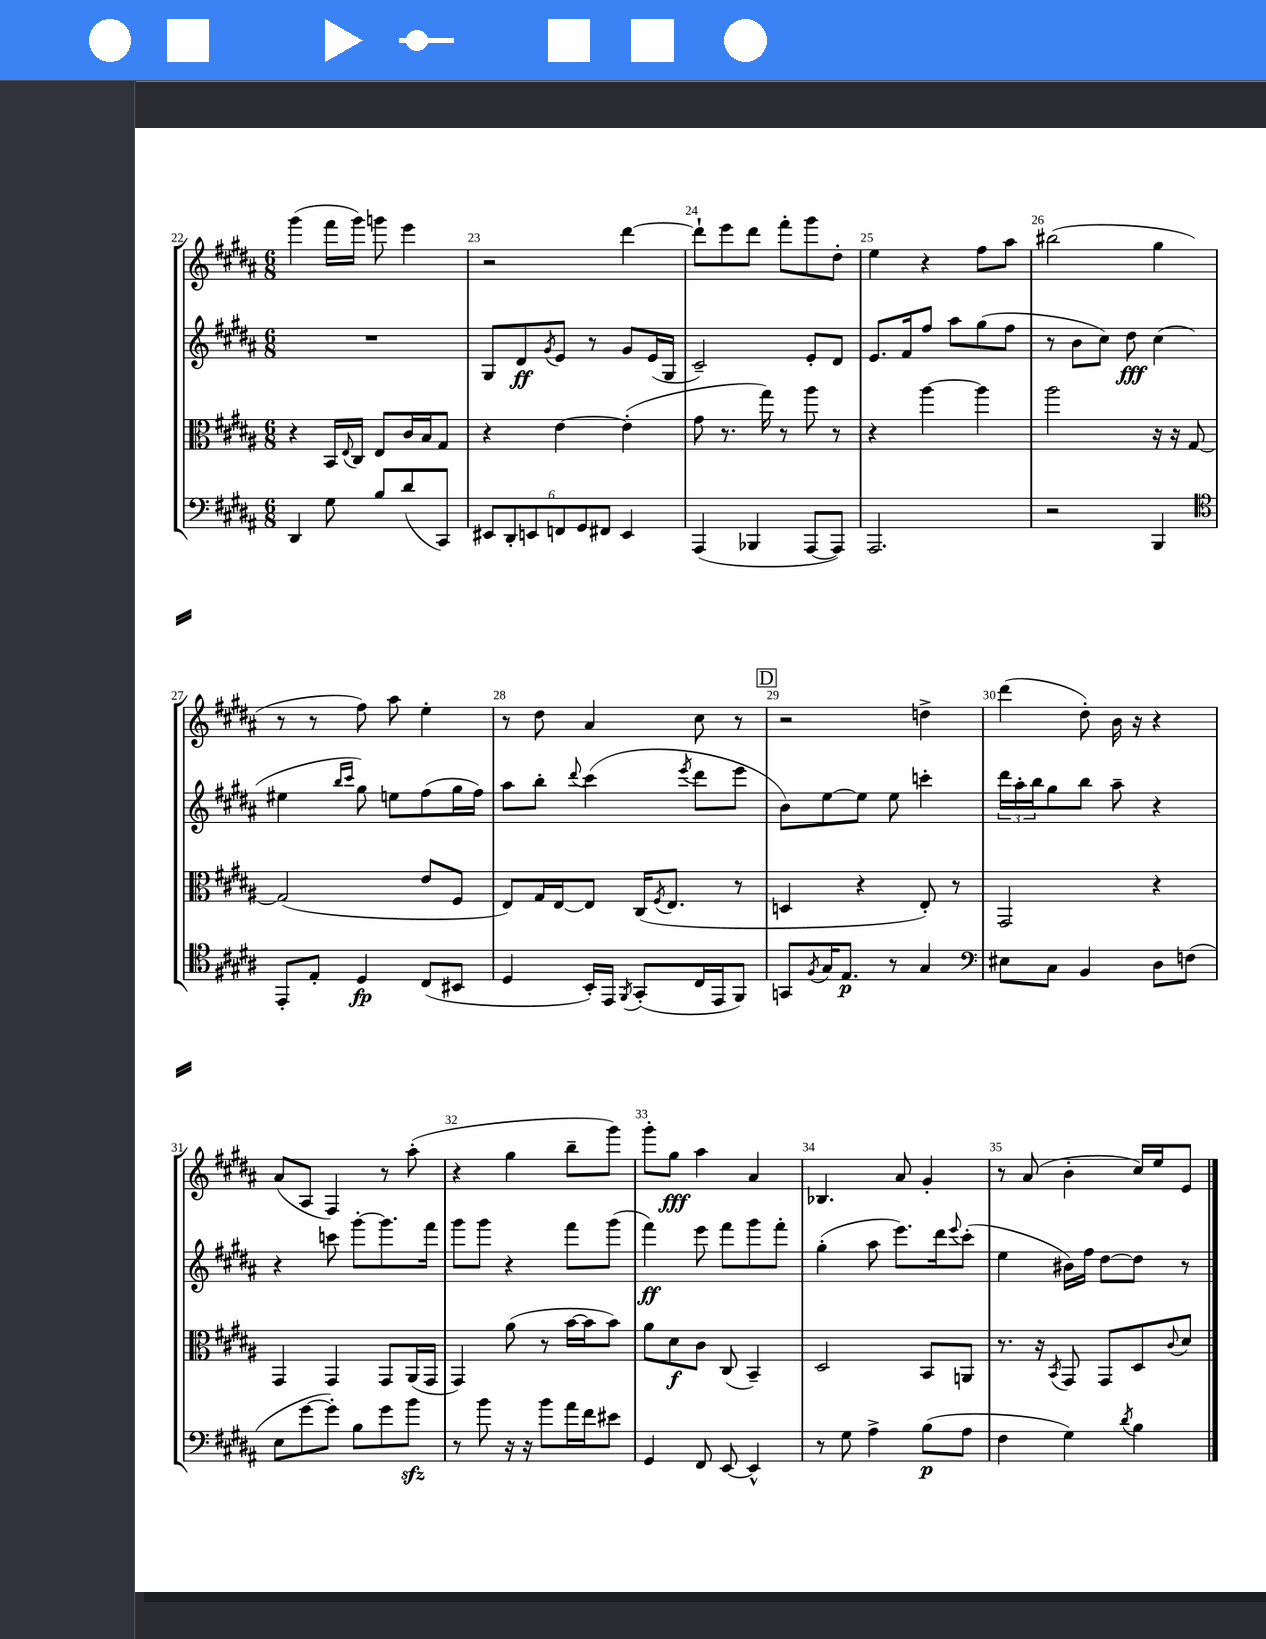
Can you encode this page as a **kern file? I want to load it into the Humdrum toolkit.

**kern	**kern	**kern	**kern
*staff4	*staff3	*staff2	*staff1
*clefF4	*clefC3	*clefG2	*clefG2
*k[f#c#g#d#a#]	*k[f#c#g#d#a#]	*k[f#c#g#d#a#]	*k[f#c#g#d#a#]
*M6/8	*M6/8	*M6/8	*M6/8
4DD#/	4r	2.r	(4ggg#\
8G#\	16BB/LL	.	16fff#\LL
.	8qqE/	.	.
.	16C#/JJ	.	16ggg#\JJ)
8B/L	8E/L	.	8ggg\
(8d#/	16c#/L	.	4eee\
.	16B/J	.	.
8CC#/J)	8G#/J	.	.
=	=	=	=
12EE#/L	4r	8G#/L	2r
12DD#'/	.	.	.
.	.	8d#/	.
12EE/	.	.	.
.	.	8qg#/	.
12FF/	[4e\	8e/J	.
12GG#/	.	.	.
.	.	8r	.
12FF#/J	.	.	.
4EE/	(4e'\]	8g#/L	[4ddd#\
.	.	(16e/L	.
.	.	16G#/JJ	.
=	=	=	=
(4AAA#/	8g#\	2c#~/)	8ddd#`\]L
.	8.r	.	8eee\
4BBB-/	.	.	8ddd#\J
.	16gg#\)	.	.
.	8r	.	8fff#'\L
[8AAA#/L	8aa#\	8e'/L	8ggg#\
8AAA#/]J)	8r	8d#/J	8dd#'\J
=	=	=	=
2.AAA#/	4r	8.e/L	4ee\
.	.	16f#/k	.
.	[4aa#\	8ff#/J	4r
.	.	8aa#\L	.
.	4aa#\]	(8gg#\	8ff#\L
.	.	8ff#\J	8aa#\J
=	=	=	=
2r	2aa#\	8r	(2bb#\
.	.	8b\L	.
.	.	8cc#\J)	.
.	.	8dd#\	.
4BBB/	16r	(4cc#\	4gg#\
.	16r	.	.
.	[8G#/	.	.
=	=	=	=
*clefC4	*	*	*
8EE'/L	(2G#/]	4ee#\	8r
8E'/J	.	.	8r
.	.	16qqbb/LL	.
.	.	16qqccc#/JJ	.
4D#/	.	8gg#\)	8ff#\)
.	.	8ee\L	8aa#\
(8C#/L	8e/L	(8ff#\	4ee'\
8BB#/J	8F#/J	16gg#\L	.
.	.	16ff#\JJ)	.
=	=	=	=
4D#/	8E/L)	8aa#\L	8r
.	16G#/L	8bb'\J	8dd#\
.	[16E/J	.	.
.	.	8qqddd#/	.
16BB'/LL)	8E/]J	(4ccc#\	4a#/
16EE/JJ	.	.	.
8qFF#/	.	.	.
(8GG#'/L	(16C#/LK	.	.
.	8qF#/	.	.
.	8.E/J	.	.
.	.	8qeee/	.
16C#/L	.	8ddd#\L	8cc#\
16EE/J	.	.	.
8FF#/J)	8r	8eee\J	8r
=	=	=	=
8GG/L	4D/	8b\L)	2r
8qF#/	.	.	.
16G#/K	.	[8ee\	.
8.E/J	.	.	.
.	4r	8ee\]J	.
8r	.	8ee\	.
4G#/	8E'/)	4ccc'\	4dd^\
.	8r	.	.
=	=	=	=
*clefF4	*	*	*
8E#\L	2GG#/	24ddd#\LL	(4ddd#\
.	.	24aa#'\	.
.	.	24bb\J	.
8C#\J	.	8gg#\	.
4BB/	.	8bb\J	8dd#'\)
.	.	8aa#~\	16b\
.	.	.	16r
8D#\L	4r	4r	4r
(8F\J	.	.	.
=	=	=	=
8E\L	4GG#/	4r	(8a#/L
[8g#\	.	.	8A#/J
8g#'\]J)	4GG#/	8ccc\	4F#/)
8B\L	.	[8ggg#'\L	.
8g#\	8GG#/L	8.ggg#\]	8r
8b\J	(16AA#/L	.	(8aa#'\
.	16GG#/JJ	16fff#\Jk	.
=	=	=	=
8r	4GG#/)	8ggg#\L	4r
8b\	.	8ggg#\J	.
16r	(8a#\	4r	4gg#\
16r	.	.	.
8b\L	8r	.	.
16a#\L	[16b\LL	8fff#\L	8bb~\L
16f#\J	16b\]J	.	.
8e#\J	8b\J)	(8ggg#\J	8ggg#\J)
=	=	=	=
4GG#/	8a#\L	4fff#\)	8ggg#'\L
.	8d#\	.	8gg#\J
8FF#/	8c#\J	8eee\	4aa#\
[8EE/	(8C#/	8fff#\L	.
4EE^^/]	4BB~/)	8ggg#\	4a#/
.	.	8fff#'\J	.
=	=	=	=
8r	2D#/	(4gg#'\	4.B-/
8G#\	.	.	.
4A#^\	.	8aa#\	.
.	.	8.eee\L)	8a#/
(8B\L	8BB/L	.	4g#'/
.	.	16ddd#\k	.
.	.	8qqeee/	.
8A#\J	8AA/J	(8ccc#'\J	.
=	=	=	=
4F#\	8.r	4ee\	8r
.	.	.	(8a#/
.	16r	.	.
.	8qBB/	.	.
4G#\)	8GG#/	16b#\LL)	4b'\
.	.	16ff#\JJ	.
.	8GG#/L	[8dd#\L	.
8qd#/	.	.	.
4B\	8D#/	8dd#\]J	16cc#/LL)
.	.	.	16ee/J
.	8qqc#/	.	.
.	8d#/J	8r	8e/J
==	==	==	==
*-	*-	*-	*-
